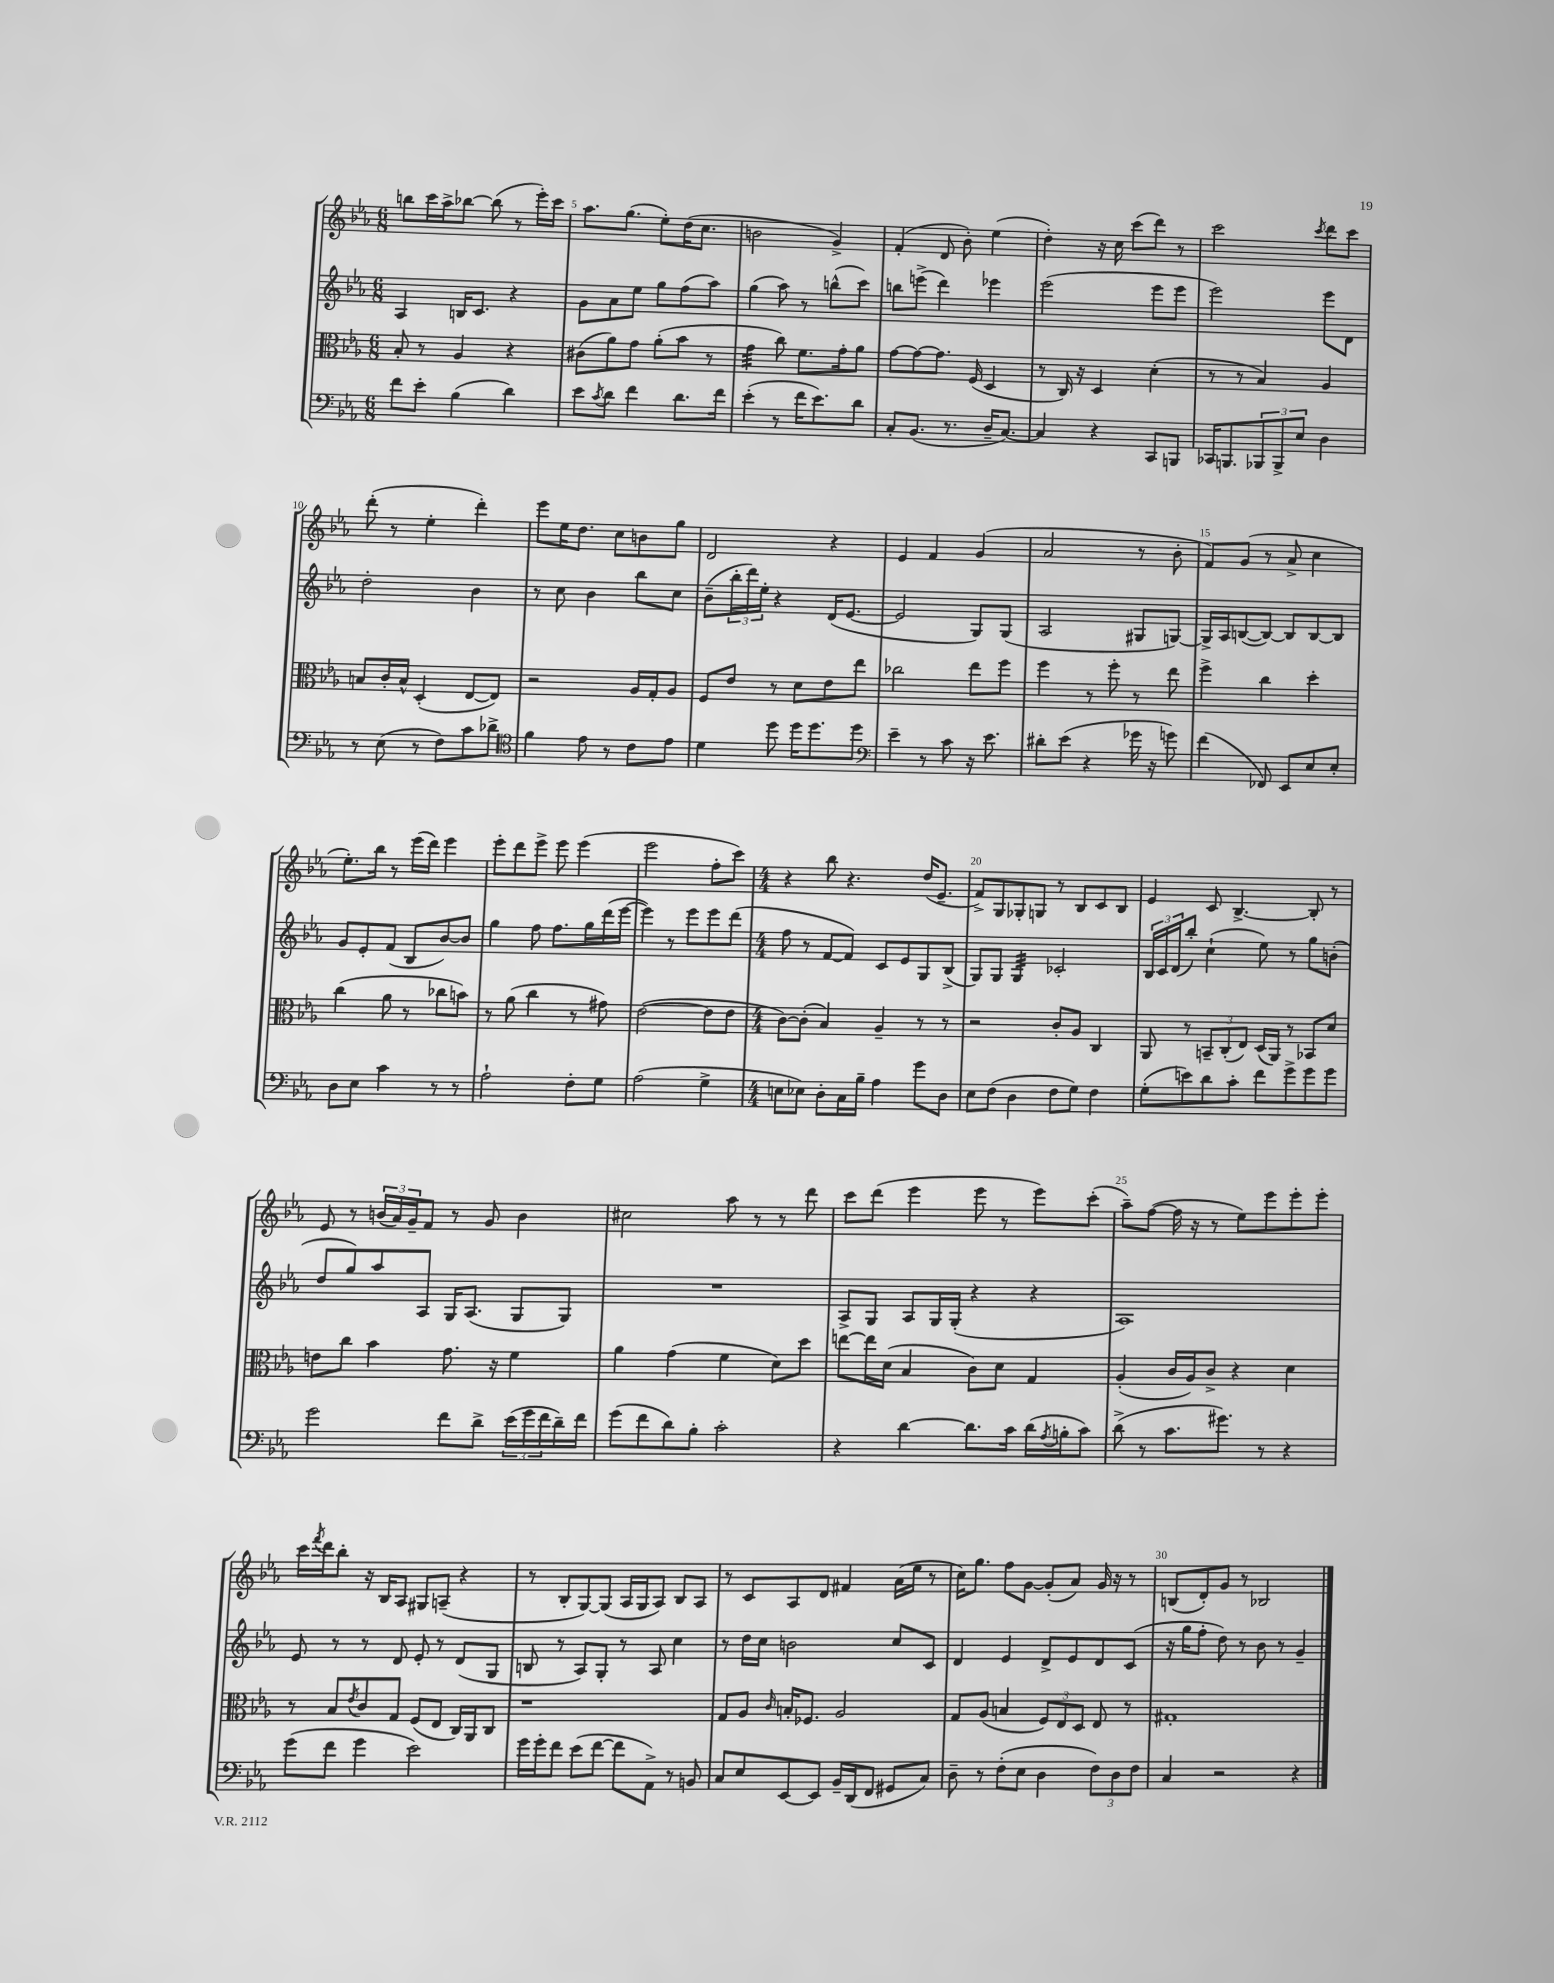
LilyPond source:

<<
\new StaffGroup <<
\new Staff = "s0" {
    \clef treble \key ees \major \numericTimeSignature \time 6/8
    b''8 c'''16 aes''16-> bes''8~ bes''8( r8 ees'''16-.) c'''16 |
    aes''8. g''8.( ees''8-.) d''16( c''8. |
    b'2 g'4->) |
    f'4-.( d'8 bes'8-.) ees''4( |
    d''4-.) r16 c''16 c'''8( d'''8) r8 |
    c'''2 \acciaccatura { c'''8 } d'''8 c'''8 |
    d'''8-.( r8 ees''4-. d'''4-.) |
    ees'''8 ees''16 d''8. c''8 b'8 g''8 |
    d'2 r4 |
    ees'4 f'4 g'4( |
    aes'2 r8 bes'8-. |
    f'8) g'8( r8 aes'8-> c''4 |
    ees''8.-.) bes''16 r8 ees'''16( d'''16) ees'''4 |
    ees'''8-. d'''8 ees'''8-> ees'''8 ees'''4( |
    ees'''2 f''8-. c'''8) |
    \numericTimeSignature \time 4/4 r4 bes''8 r4. d''16( ees'8.-- |
    f'8->) g8 ges8-. g8 r8 bes8 c'8 bes8 |
    ees'4 c'8 bes4.~-> bes8-. r8 |
    ees'8 r8 \tuplet 3/2 { b'16( aes'16) g'16-- } f'8 r8 g'8 b'4 |
    cis''2 aes''8 r8 r8 d'''8 |
    c'''8 d'''8( ees'''4 ees'''8 r8 ees'''8) c'''8-.( |
    aes''8--) f''8~( f''16 r16 r8 ees''8) ees'''8 ees'''8-. ees'''8-. |
    c'''16 \acciaccatura { f'''8 } d'''16 bes''8-. r16 bes16 aes8 gis8 a8--( r4 |
    r8 bes8-. g8~) g8( aes16 g16 aes8) bes8 aes8 |
    r8 c'8 aes8 d'8 fis'4 aes'16( ees''16 r8 |
    c''16) g''8. f''8 g'8~ g'8-.( aes'8) g'16 r16 r8 |
    b8( d'8-.) g'8 r8 bes2 \bar "|." |
}
\new Staff = "s1" {
    \clef treble \key ees \major \numericTimeSignature \time 6/8
    aes4 b16 c'8. r4 |
    g'8 aes'8 ees''8 g''8 f''8( aes''8) |
    g''4( aes''8) r8 b''8-^( c'''8) |
    b''8 e'''8->( d'''4) ees'''4 |
    ees'''2( ees'''8 ees'''8 |
    ees'''2) ees'''8 d'8 |
    d''2-. bes'4 |
    r8 c''8 bes'4 bes''8 c''8 |
    bes'8--( \tuplet 3/2 { bes''16-. d'''16) ees''16-. } r4 d'16( ees'8.~ |
    ees'2 g8) g8( |
    aes2 gis8 g8~) |
    g16-> aes16 b8~( b8~) b8 b8~ b8 |
    g'8 ees'8-. f'8( bes8 bes'8~) bes'8 |
    g''4 f''8 f''8. g''16 d'''16( ees'''16~ |
    ees'''4) r8 ees'''8 ees'''8 d'''8( |
    \numericTimeSignature \time 4/4 f''8 r8 f'8~ f'8) c'8 ees'8 g8 bes8->( |
    g8) g8 g4:32 ces'2-. |
    \tuplet 3/2 { bes16 c'16 d'16( } bes''8-.) c''4-!( ees''8) r8 g''8 b'8-.( |
    d''8 g''8) aes''8 aes8 g16 aes8.( g8 g8) |
    R1 |
    aes8-> g8 aes8 g16 g16-.( r4 r4 |
    aes1) |
    ees'8 r8 r8 d'8 ees'8-. r8 d'8( g8 |
    b8 r8 aes8) g8-. r8 aes8 c''4 |
    r8 d''16 c''16 b'2 c''8 c'8 |
    d'4 ees'4 d'8-> ees'8 d'8 c'8( |
    r16 g''16 f''8-. d''8) r8 bes'8 r8 g'4-- \bar "|." |
}
\new Staff = "s2" {
    \clef alto \key ees \major \numericTimeSignature \time 6/8
    bes8-. r8 aes4 r4 |
    cis'8( aes'8) g'8 aes'8-.( bes'8 r8 |
    g'4:32 c''8) f'8. g'16-. aes'8 |
    g'8~ g'8~ g'8. f16( d4 |
    r8 c16) r16 d4 d'4-.( |
    r8 r8 bes4) aes4 |
    b8 c'16-. b16-^ d4-.( ees8~ ees8) |
    r2 aes16 g16-. aes8 |
    f8 ees'8 r8 d'8 ees'8 ees''8 |
    ces''2 ees''8 f''8 |
    f''4 r8 f''8-. r8 ees''8 |
    f''4-> c''4 d''4-. |
    c''4( aes'8 r8 ces''8 b'8) |
    r8 aes'8( c''4 r8 gis'8) |
    ees'2~( ees'8 ees'8 |
    \numericTimeSignature \time 4/4 c'8~) c'8-.( bes4) aes4-- r8 r8 |
    r2 c'8-. aes8 c4 |
    aes,8 r8 \tuplet 3/2 { b,8-- c8-.( ees8) } d16( aes,16) r8 bes,8 d'8 |
    e'8 c''8 bes'4 g'8. r16 f'4 |
    aes'4 g'4( f'4 d'8) d''8 |
    e''8~ e''16 d'16( bes4 c'8) d'8 g4 |
    aes4-.( c'16 aes16) c'8-> r4 d'4 |
    r8 bes8 \acciaccatura { ees'8 } c'8 g8 f8( ees8 c16) aes,16 c8 |
    r1 |
    g8 aes8 \grace { c'16 } b16-. fes8. aes2 |
    g8 aes8( b4 \tuplet 3/2 { f8) ees8 d8 } ees8 r8 |
    gis1-. \bar "|." |
}
\new Staff = "s3" {
    \clef bass \key ees \major \numericTimeSignature \time 6/8
    f'8 ees'8-. bes4( d'4) |
    ees'8 \acciaccatura { c'8 } d'8 f'4 d'8. f'16 |
    ees'4-.( r8 f'16 ees'8.) d'8 |
    c8-. bes,8.( r8. d16-- c8.~) |
    c4 r4 c,8 b,,8 |
    ces,16 b,,8. \tuplet 3/2 { bes,,8 bes,,8-> ees8 } d4 |
    r8 ees8( r8 f8) c'8 des'8-> |
    \clef tenor f'4 ees'8 r8 c'8 ees'8 |
    d'4 d''8 d''16 d''8. d''8 |
    \clef bass ees'4-- r8 c'8 r16 ees'8. |
    dis'8-. ees'8( r4 ges'16 r16 g'8) |
    f'4( fes,8) ees,8 ees8 ees8-. |
    d8 ees8 c'4 r8 r8 |
    aes2-! f8-. g8 |
    aes2( g4-> |
    \numericTimeSignature \time 4/4 e8 ees8) d8-. c16 bes16-- aes4 g'8 d8 |
    ees8 f8( d4 f8 g8) f4 |
    g8-.( e'8) d'8 c'8-. f'8 g'8-> g'8 g'8 |
    g'2 f'8 d'8-> \tuplet 3/2 { ees'16( g'16 f'16 } d'16--) f'16 |
    g'8( f'8 d'8) bes8-. c'2-. |
    r4 d'4~ d'8. c'16 d'16( \acciaccatura { aes8 } b16-. c'8) |
    d'8->( r8 c'8. gis'8.) r8 r4 |
    g'8( f'8 g'4 ees'2) |
    g'16 g'16-. f'8 ees'8( f'8~ f'8 aes,8->) r8 b,8 |
    c8 ees8 ees,8~ ees,8 bes,16-- d,16( f,8 gis,8 c8) |
    d8-- r8 f8-.( ees8 d4 \tuplet 3/2 { f8) d8 f8 } |
    c4 r2 r4 \bar "|." |
}
>>
>>
\layout { \context { \Score currentBarNumber = #4 \override BarNumber.break-visibility = ##(#f #t #t) barNumberVisibility = #(every-nth-bar-number-visible 5) } }
